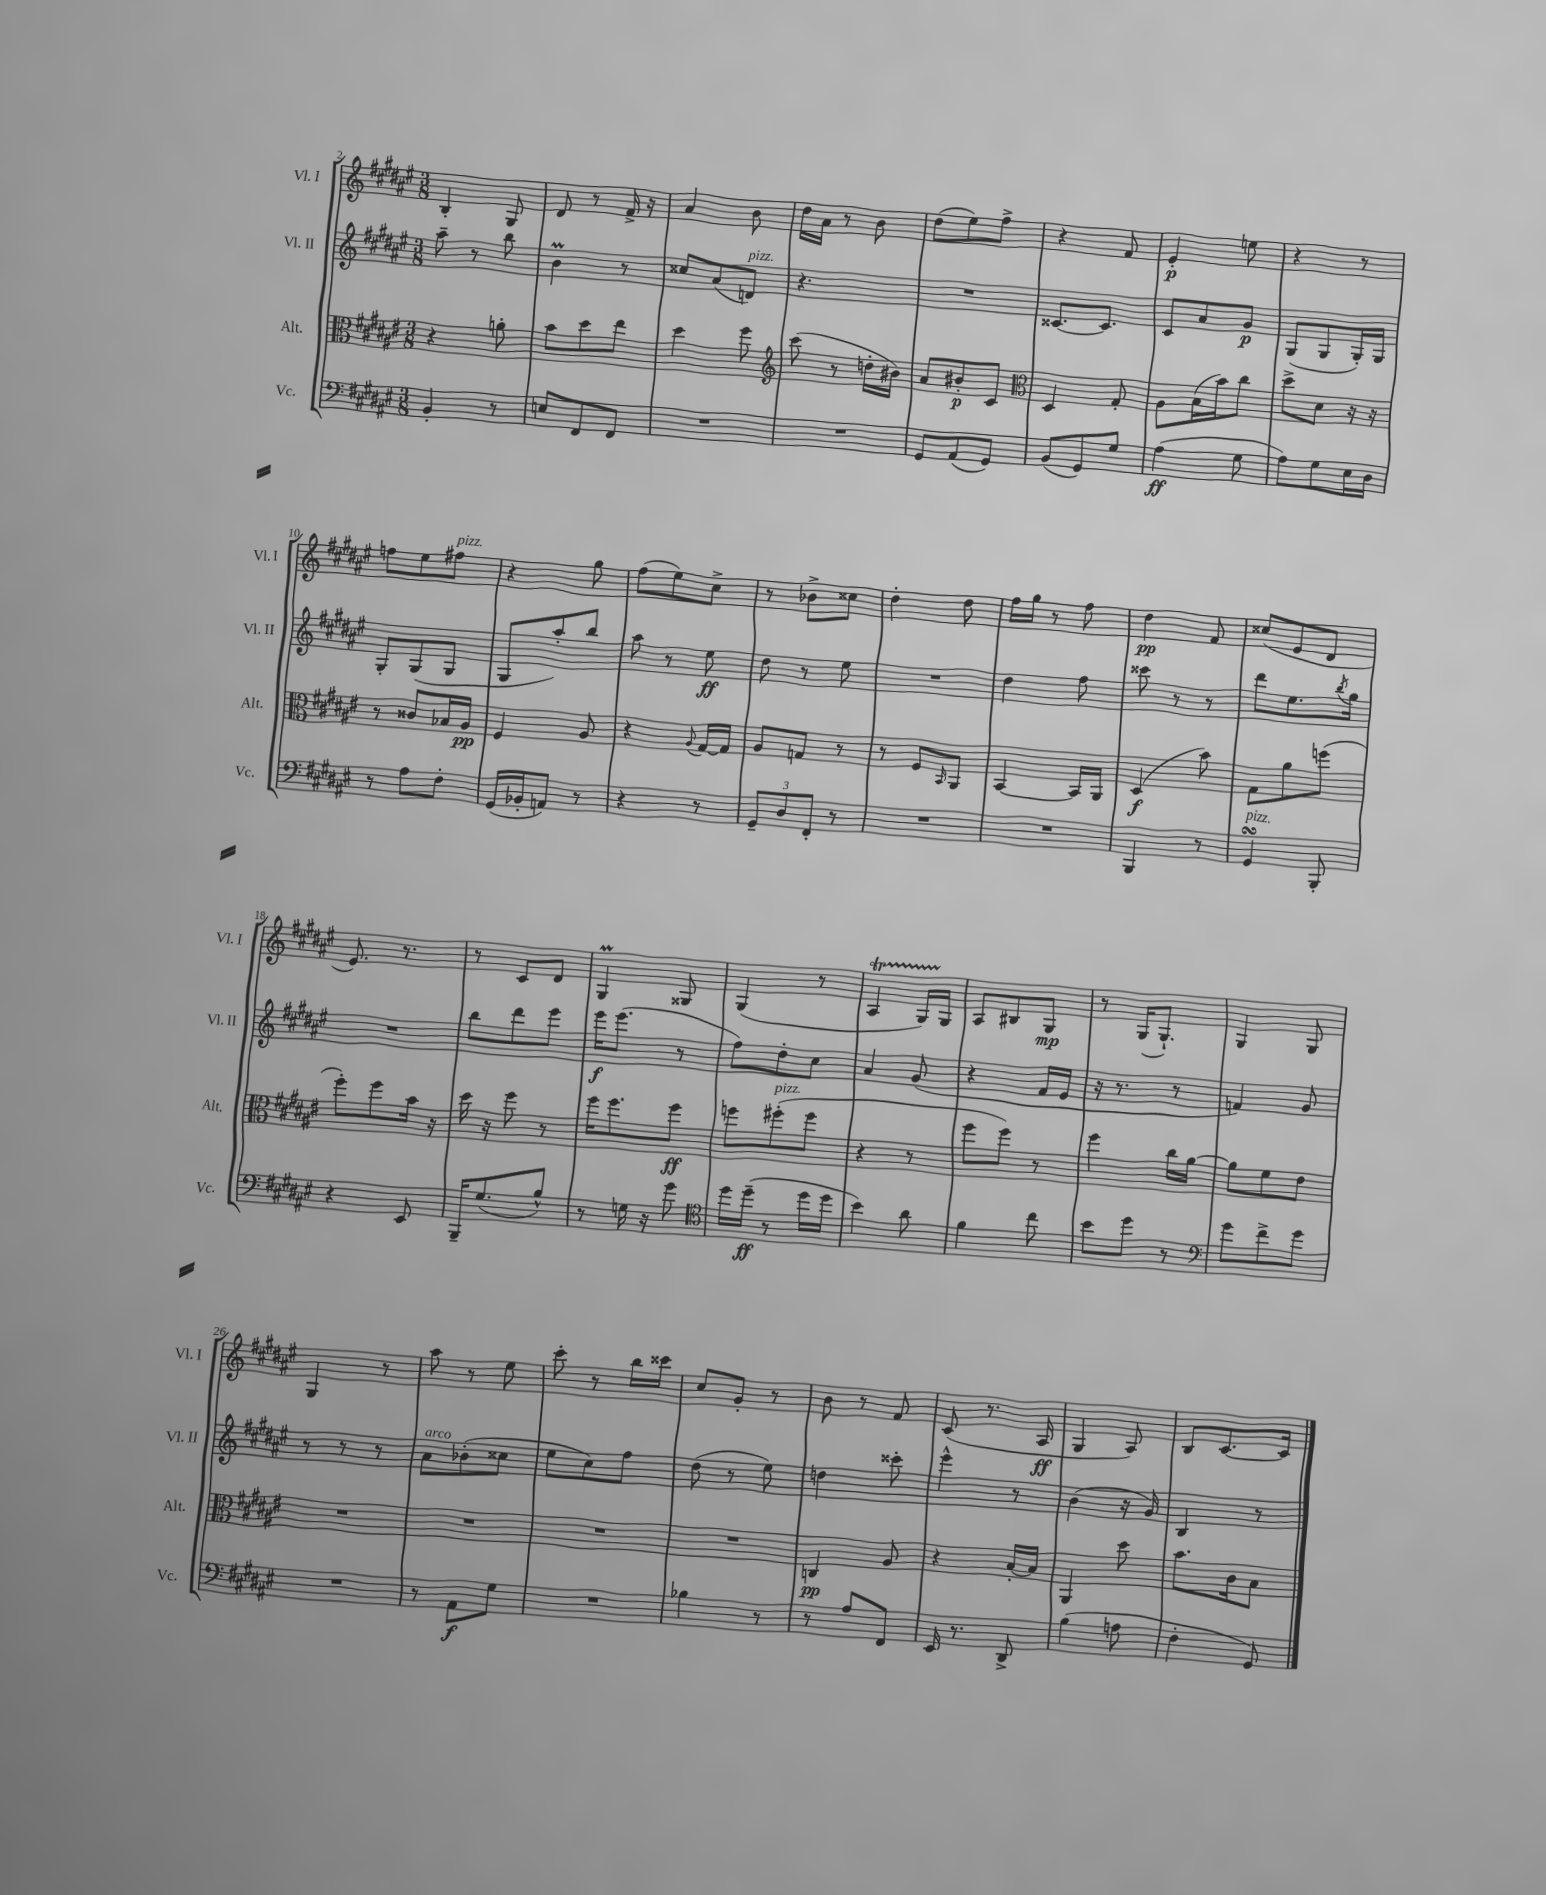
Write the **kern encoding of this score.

**kern	**kern	**kern	**kern
*staff4	*staff3	*staff2	*staff1
*clefF4	*clefC3	*clefG2	*clefG2
*k[f#c#g#d#a#e#]	*k[f#c#g#d#a#e#]	*k[f#c#g#d#a#e#]	*k[f#c#g#d#a#e#]
*M3/8	*M3/8	*M3/8	*M3/8
4BB'	4r	8aa#~	4B'
.	.	8r	.
8r	8a'	8bb	8G#
=	=	=	=
8E	8b	4b	8d#
8FF#	8dd#	.	8r
8FF#	8ee#	8r	16f#^
.	.	.	16r
=	=	=	=
4.r	4dd#	8cc##	4a#
.	.	(8a#	.
.	8ff#	8d)	8b
=	=	=	=
*	*clefG2	*	*
4.r	(8ccc#	4.r	16dd#
.	.	.	16a#
.	8r	.	8r
.	16dd'	.	8b
.	16b#)	.	.
=	=	=	=
8GG#	8a#	4.r	(8dd#
(8AA#	8b#'	.	8ee#)
8GG#)	8c#	.	8ff#^
=	=	=	=
*	*clefC3	*	*
(8BB	4D#	[8.c##	4r
8GG#)	.	.	.
.	.	8.c##]	.
8G#	8G#'	.	8f#
=	=	=	=
(4A#	8A#	8c#	4e#'
.	(16B	8a#	.
.	16b)	.	.
8G#	8cc#	8g#	8ee
=	=	=	=
8A#)	8dd#^	(8G#	4r
8G#	8d#	8G#	.
16E#	16r	16G#')	8r
16D#	16r	16G#	.
=	=	=	=
8r	8r	8G#'	8ff
8A#	8c##	(8G#	8ee#
8F#'	16B-	8G#	8ff#
.	16A#	.	.
=	=	=	=
(16GG#	4F#	8G#	4r
16BB-'	.	.	.
8AA)	.	8aa#')	.
8r	8A#	8bb	8gg#
=	=	=	=
4r	4r	8aa#	(8ff#
.	.	8r	8ee#)
.	8qqA#	.	.
8r	[16G#	8ee#	8cc#^
.	16G#]	.	.
=	=	=	=
12GG#~	8A#	8dd#	8r
12D#	.	.	.
.	8G	8r	8b-^
12FF#'	.	.	.
8r	8r	8ee#	8cc##
=	=	=	=
4.r	8r	4.r	4dd#'
.	8F#	.	.
.	16qqBB	.	.
.	8AA#	.	8dd#
=	=	=	=
4.r	[4BB	4dd#	16ff#
.	.	.	16gg#
.	.	.	8r
.	16BB]	8ff#	8ff#
.	16AA#	.	.
=	=	=	=
4BBB	(4D#	8ccc##	4dd#
.	.	8r	.
8r	8b)	8r	8f#
=	=	=	=
4GG#	8G#	8ddd#	(8cc##
.	8a#	8.ee#	8e#
8BBB'	(8ff	.	8d#
.	.	8qbb	.
.	.	16gg#	.
=	=	=	=
4r	8ff#')	4.r	8.e#)
.	8ff#	.	.
.	.	.	8.r
8EE#	16b	.	.
.	16r	.	.
=	=	=	=
16BBB~	16dd#	8bb	8r
(8.G#	16r	.	.
.	8ff#	8ddd#	8c#
8B^^)	8r	8eee#	8d#
=	=	=	=
8r	16ff#	16eee#	4G#
.	8.ff#	(8.eee#	.
16G	.	.	.
16r	.	.	.
8g#	8ff#	8r	8G##
=	=	=	=
*clefC4	*	*	*
16dd#	8ff	8ff#)	(4G#
(16dd#~	.	.	.
8r	(8ff#'	8dd#'	.
16dd#	8ff#	8cc#	8r
16dd#	.	.	.
=	=	=	=
4b)	4r	4a#	4A#
8a#	8r	(8g#	16G#)
.	.	.	16G#
=	=	=	=
4f#	8ff#	4r	8A#
.	8ff#)	.	8B#
8cc#	8r	16f#	8G#
.	.	16e#	.
=	=	=	=
8b	4ff#	16r	8r
.	.	8.r	.
8dd#	.	.	(16G#
.	.	.	8.G#`)
8r	16cc#	8r	.
.	[16a#	.	.
=	=	=	=
*clefF4	*	*	*
8g#	8a#]	4f)	4G#
8f#^	8f#	.	.
8g#	8e#	8g#	8G#
=	=	=	=
4.r	4.r	8r	4G#
.	.	8r	.
.	.	8r	8r
=	=	=	=
8r	4.r	8a#	8aa#
8AA#	.	(8b-'	8r
8G#	.	8cc##	8ee#
=	=	=	=
4.r	4.r	8ee#	8ccc#'
.	.	8cc#)	8r
.	.	8ff#	16bb
.	.	.	16ccc##
=	=	=	=
4B-	4.r	(8dd#	8cc#
.	.	8r	8g#'
8r	.	8ee#)	8r
=	=	=	=
8r	4C	4dd	8b
8A#	.	.	8r
8FF#	8A#	8ccc##'	8f#
=	=	=	=
16EE#	4r	4eee#^^	(8c#
8.r	.	.	.
.	.	.	8.r
8DD#^	[16B'	8r	.
.	16B]	.	16A#
=	=	=	=
(4B	4AA#	(4b	4G#
8A	8dd#	16r	8A#)
.	.	16g#)	.
=	=	=	=
4F#'	8.b	4B	8B
.	.	.	[8.c#
.	16c#	.	.
8GG#)	8B	8r	.
.	.	.	16c#]
==	==	==	==
*-	*-	*-	*-
